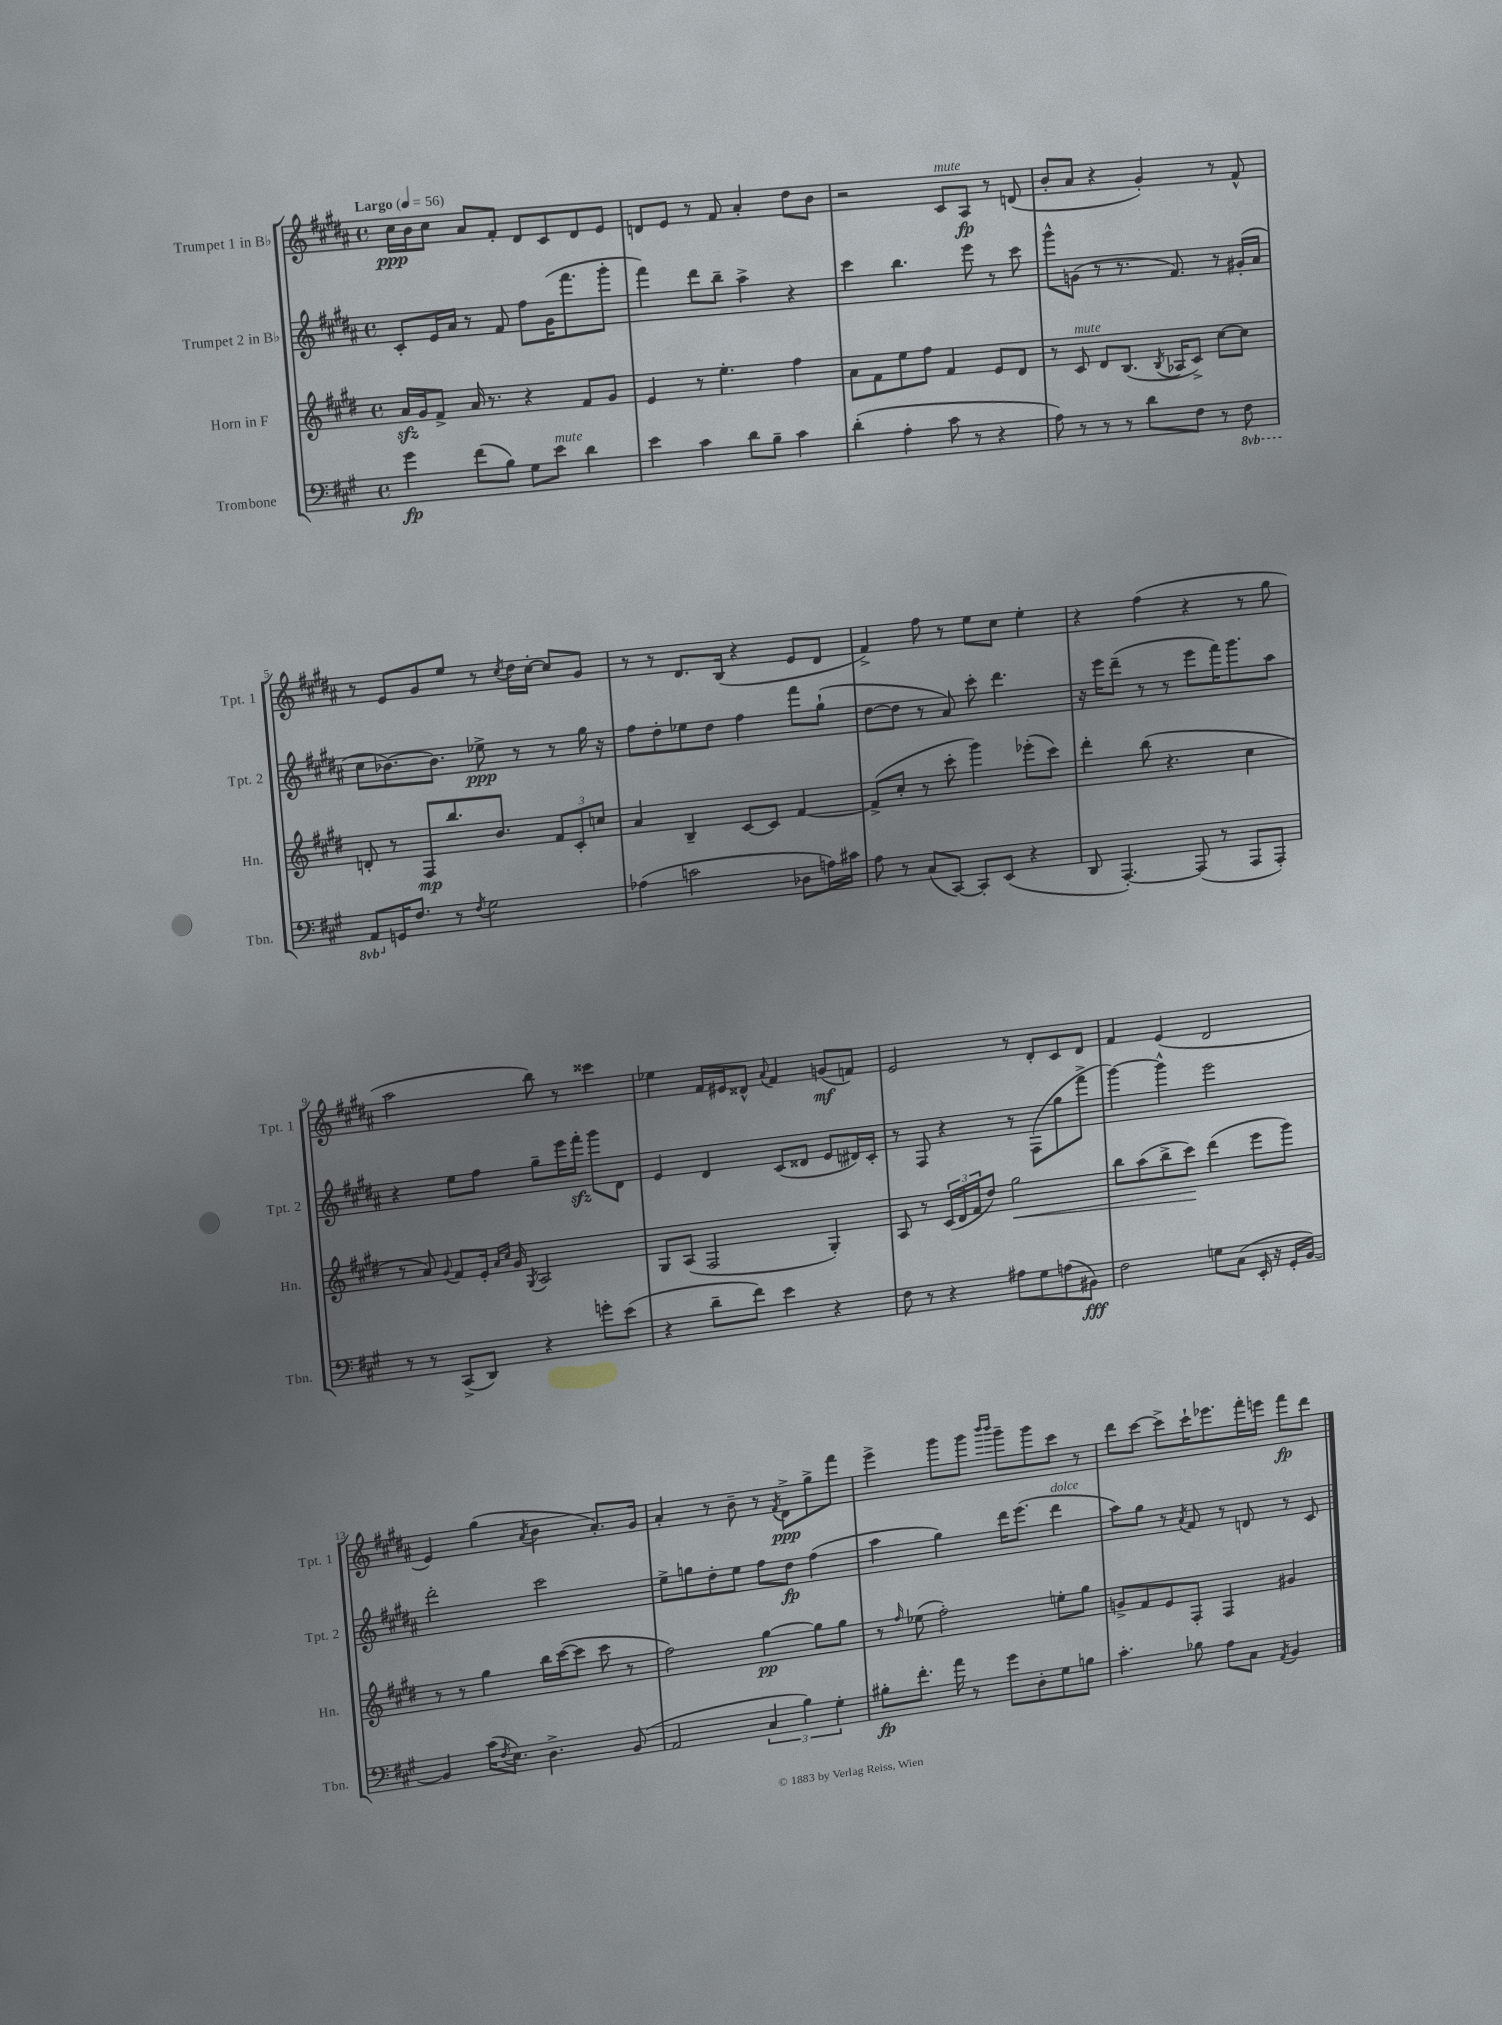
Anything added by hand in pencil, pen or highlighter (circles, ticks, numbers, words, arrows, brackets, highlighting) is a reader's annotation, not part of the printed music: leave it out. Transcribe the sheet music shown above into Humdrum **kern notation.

**kern	**dynam	**kern	**dynam	**kern	**dynam	**kern	**dynam
*part4	*part4	*part3	*part3	*part2	*part2	*part1	*part1
*staff4	*staff4	*staff3	*staff3	*staff2	*staff2	*staff1	*staff1
*I"Trombone	*	*I"Horn in F	*	*I"Trumpet 2 in B♭	*	*I"Trumpet 1 in B♭	*
*I'Tbn.	*	*I'Hn.	*	*I'Tpt. 2	*	*I'Tpt. 1	*
*clefF4	*	*clefG2	*	*clefG2	*	*clefG2	*
*k[f#c#g#]	*	*k[f#c#g#d#]	*	*k[f#c#g#d#a#]	*	*k[f#c#g#d#a#]	*
*M4/4	*	*M4/4	*	*M4/4	*	*M4/4	*
*met(c)	*	*met(c)	*	*met(c)	*	*met(c)	*
*MM56	*	*MM56	*	*MM56	*	*MM56	*
=1	=1	=1	=1	=1	=1	=1	=1
!	!	!	!	!	!	!LO:TX:a:B:t=Largo	!
4g#\	fp	16azz/LL	.	8c#'/L	.	16cc#\LL	ppp
.	.	16g#/J	.	.	.	16b\J	.
.	.	8f#^/J	.	16e/L	.	8cc#\J	.
.	.	.	.	16a#/JJ	.	.	.
(8f#\L	.	16a/	.	8r	.	8a#/L	.
.	.	8.r	.	.	.	.	.
8B\J)	.	.	.	8f#/	.	8f#'/J	.
8G#\L	.	4r	.	8ff#\L	.	8d#/L	.
!LO:TX:a:i:t=mute	!	!	!	!	!	!	!
8e\J	.	.	.	(16g#\K	.	8c#/	.
.	.	.	.	8.fff#\	.	.	.
4d\	.	8f#/L	.	.	.	8d#/	.
.	.	8g#/J	.	8ggg#'\J	.	8e/J	.
=2	=2	=2	=2	=2	=2	=2	=2
4e\	.	4e/	.	4fff#\)	.	8dn/L	.
.	.	.	.	.	.	8e/J	.
4c#\	.	8r	.	8ddd#\L	.	8r	.
.	.	4.ee'\	.	8bb~\J	.	8f#/	.
8d\L	.	.	.	4aa#^\	.	4a#'/	.
8B~\J	.	.	.	.	.	.	.
4c#\	.	4ff#\	.	4r	.	8dd#\L	.
.	.	.	.	.	.	8b\J	.
=3	=3	=3	=3	=3	=3	=3	=3
(4d'\	.	8a\L	.	4ccc#\	.	2r	.
.	.	8f#\	.	.	.	.	.
4A'\	.	8ee\	.	4.bb\	.	.	.
.	.	8ff#\J	.	.	.	.	.
!	!	!	!	!	!	!LO:TX:a:i:t=mute	!
8c#\	.	4f#/	.	.	.	8c#/L	.
8r	.	.	.	8eee\	.	8A#/J	fp
4r	.	8e/L	.	8r	.	8r	.
.	.	8d#/J	.	8ccc#\	.	(8dn/	.
=4	=4	=4	=4	=4	=4	=4	=4
8A\)	.	8r	.	8ggg#^^\L	.	8b'/L	.
!	!	!LO:TX:a:i:t=mute	!	!	!	!	!
8r	.	8c#/	.	(8gn\J	.	8a#/J	.
8r	.	8d#/L	.	8r	.	4r	.
8r	.	(8.B/J	.	8.r	.	.	.
8d\L	.	.	.	.	.	4g#'/)	.
.	.	8qB/	.	.	.	.	.
.	.	16A-X/KL	.	8.f#/)	.	.	.
8F#\J	.	8c#^/J)	.	.	.	.	.
8r	.	[8cc#\L	.	8r	.	8r	.
*8ba	*	*	*	*	*	*	*
8FF#\	.	8cc#\J]	.	(16g#X'/LL	.	8f#^^/	.
.	.	.	.	16a#/JJ	.	.	.
!!LO:LB:g=z
=5	=5	=5	=5	=5	=5	=5	=5
8AAA/L	.	8dn'/	.	8cc#\L	.	8r	.
*X8ba	*	*	*	*	*	*	*
16GGn/K	.	8r	.	[8.b-X\)	.	8e/L	.
8.F#/J	.	.	.	.	.	.	.
.	.	8F#/L	mp	.	.	8g#/	.
.	.	.	.	8.b-\J]	.	.	.
8r	.	8.bb/	.	.	.	8ee/J	.
8qF#/	.	.	.	.	.	.	.
2G#\	.	.	.	8ee-X^\	ppp	8r	.
.	.	8.b/J	.	.	.	.	.
.	.	.	.	.	.	8qcc#/	.
.	.	.	.	8r	.	16dd#\LL	.
.	.	.	.	.	.	[16cc#'\JJ	.
.	.	12f#/L	.	8r	.	8cc#/L]	.
.	.	12c#'/	.	.	.	.	.
.	.	.	.	16gg#\	.	8g#/J	.
.	.	12ccn/J	.	.	.	.	.
.	.	.	.	16r	.	.	.
=6	=6	=6	=6	=6	=6	=6	=6
(4A-X\	.	4a/	.	8ff#\L	.	8r	.
.	.	.	.	8dd#'\	.	8r	.
2cn\	.	4B~/	.	8ee-X\	.	8.d#/L	.
.	.	.	.	8dd#\J	.	.	.
.	.	.	.	.	.	(16B/Jk	.
.	.	[8c#/L	.	4ff#\	.	4r	.
.	.	8c#/J]	.	.	.	.	.
8D-X\L	.	[4f#/	.	8fff#\L	.	8e/L	.
16An\L)	.	.	.	(8gg#`\J	.	8d#/J	.
16c#X\JJ	.	.	.	.	.	.	.
=7	=7	=7	=7	=7	=7	=7	=7
8A\	.	(8f#^/L]	.	[8dd#\L	.	4f#^/)	.
8r	.	8cc#'/J	.	8dd#\J]	.	.	.
(8C#/L	.	8r	.	8r	.	8ff#\	.
[8CC#/J)	.	8ccc#'\	.	8a#/)	.	8r	.
8CC#'/L]	.	4ggg#\)	.	8ccc#'\	.	8ee\L	.
(8EE/J	.	.	.	4.ddd#\	.	8cc#\J	.
4r	.	(8eee-X'\L	.	.	.	4ee'\	.
.	.	8ccc#\J)	.	.	.	.	.
=8	=8	=8	=8	=8	=8	=8	=8
8DD/	.	4ddd#'\	.	16r	.	4r	.
.	.	.	.	16eee\KL	.	.	.
[4.AAA'/)	.	.	.	(8ddd#~\J	.	.	.
.	.	(8bb\	.	8r	.	(4ff#\	.
.	.	4.r	.	8r	.	.	.
(8AAA/]	.	.	.	8eee\L	.	4r	.
8r	.	.	.	16fff#\K)	.	.	.
.	.	.	.	8.ggg#\	.	.	.
8AAA/L	.	4cc#\	.	.	.	8r	.
8AAA'/J)	.	.	.	8aa#\J	.	8gg#\	.
!!LO:LB:g=z
=9	=9	=9	=9	=9	=9	=9	=9
8r	.	8r	.	4r	.	2aa#\	.
8r	.	8a/)	.	.	.	.	.
.	.	8qqg#/	.	.	.	.	.
(8CC#^/L	.	8f#/L	.	8ee\L	.	.	.
8DD/J)	.	16e'/Jk	.	8ff#\J	.	.	.
.	.	16qqa/LL	.	.	.	.	.
.	.	16qqcc#/JJ	.	.	.	.	.
.	.	16g#/	.	.	.	.	.
.	.	8qG#/	.	.	.	.	.
4r	.	2A/	.	8gg#~\L	.	8bb\)	.
.	.	.	.	16eee\L	.	8r	.
.	.	.	.	16fff#zz'\JJ	.	.	.
8gn'\L	.	.	.	8ggg#\L	.	4ccc##X\	.
(8e\J	.	.	.	8d#\J	.	.	.
=10	=10	=10	=10	=10	=10	=10	=10
4r	.	8G#/L	.	4e/	.	4ee-X\	.
.	.	(8A/J	.	.	.	.	.
8d~\L	.	2F#/	.	4d#/	.	16f#/LL	.
.	.	.	.	.	.	16e#X/J	.
8f#\J)	.	.	.	.	.	8d##X^^/J	.
.	.	.	.	.	.	8qqa#/	.
4e\	.	.	.	(8c#/L	.	4f#/	.
.	.	.	.	8d##X/J	.	.	.
4r	.	4G#'/)	.	8e/L	.	(8gn/L	mf
.	.	.	.	16d#X/L)	.	8fn/J)	.
.	.	.	.	16c#'/JJ	.	.	.
=11	=11	=11	=11	=11	=11	=11	=11
8F#\	.	8A/	.	8r	.	2e/	.
8r	.	8r	.	8F#/	.	.	.
4r	.	(24c#/LL	.	4r	.	.	.
.	.	24d#/	.	.	.	.	.
.	.	24f#/J	.	.	.	.	.
.	.	8dd#/J)	.	.	.	.	.
!	!	!	!LO:HP:b	!	!	!	!
8A#X\L	.	2gg#\	<	8r	.	8r	.
8G#\	.	.	.	(8F#\L	.	8d#'/L	.
(8An\	.	.	.	8gg#\	.	8c#/	.
8BB#X\J)	fff	.	.	8fff#^\J	.	8d#/J	.
=12	=12	=12	=12	=12	=12	=12	=12
2F#\	.	8bb\L	.	[4ggg#\)	.	4f#/	.
.	.	(8aa\	.	.	.	.	.
.	.	8bb^\	.	4ggg#^^\]	.	(4e/	.
.	.	8ccc#\J)	.	.	.	.	.
8Gn\L	.	(4ddd#\	[	2eee\	.	2d#/	.
(8C#\J	.	.	.	.	.	.	.
16EE'/	.	8eee\L	.	.	.	.	.
16r	.	.	.	.	.	.	.
16GG#'/LL	.	8ggg#\J)	.	.	.	.	.
[16BB/JJ)	.	.	.	.	.	.	.
!!LO:LB:g=z
=13	=13	=13	=13	=13	=13	=13	=13
4BB/]	.	8r	.	2ddd#'\	.	4e/)	.
.	.	8r	.	.	.	.	.
(16c#\KL	.	4gg#\	.	.	.	(4gg#\	.
8qF#/	.	.	.	.	.	.	.
8.E\J)	.	.	.	.	.	.	.
.	.	.	.	.	.	8qa#/	.
4.D^\	.	16bb\LL	.	2ccc#\	.	4b\	.
.	.	([16ccc#\J	.	.	.	.	.
.	.	8ccc#\J]	.	.	.	.	.
.	.	8ccc#\	.	.	.	8.a#'/L)	.
(8BB/	.	8r	.	.	.	.	.
.	.	.	.	.	.	16g#/Jk	.
=14	=14	=14	=14	=14	=14	=14	=14
2AA/	.	2ff#\)	.	8ee^\L	.	4a#'/	.
.	.	.	.	8ggn\	.	.	.
.	.	.	.	8dd#'\	.	8r	.
.	.	.	.	8ee\J	.	8b~\	.
6C#/	.	[4gg#\	pp	8ff#\L	.	8r	.
.	.	.	.	.	.	8qf#/	.
.	.	.	.	8dd#\J	fp	8d#^\L	ppp
6B\)	.	.	.	.	.	.	.
.	.	8gg#\L]	.	(4ff#\	.	8gg#^\	.
6G#'\	.	.	.	.	.	.	.
.	.	8gg#\J	.	.	.	8fff#\J	.
=15	=15	=15	=15	=15	=15	=15	=15
8B#X'\L	fp	8r	.	4aa#\	.	4eee^\	.
.	.	16qqff#/	.	.	.	.	.
8.f#'\J	.	(8ee-X\	.	.	.	.	.
.	.	2ff#'\)	.	4gg#\)	.	8ggg#\L	.
16a\	.	.	.	.	.	.	.
8r	.	.	.	.	.	8ggg#\J	.
.	.	.	.	.	.	16qqbbb/LL	.
.	.	.	.	.	.	16qqbbb/JJ	.
8g#\L	.	.	.	16ddd#\KL	.	8ggg#~\L	.
.	.	.	.	(8.eee\J	.	.	.
8D'\	.	.	.	.	.	8ggg#\	.
!	!	!	!	!LO:TX:a:i:t=dolce	!	!	!
8G#\	.	8een'\L	.	4ddd#\	.	8ccc#\J	.
8Bn\J	.	8gg#\J	.	.	.	8r	.
=16	=16	=16	=16	=16	=16	=16	=16
4.c#'\	.	8gn^/L	.	8aa#\L)	.	8ddd#\L	.
.	.	8f#/	.	8gg#\J	.	[8ccc#\J	.
.	.	8e/	.	8r	.	8ccc#^\L]	.
.	.	.	.	8qa#/	.	.	.
8B-X\	.	8F#'/J	.	8f#/	.	16ccc#`\K	.
.	.	.	.	.	.	8.eee-X\	.
8A\L	.	4F#/	.	8r	.	.	.
8C#\J	.	.	.	8dn/	.	16fff#'\L	.
.	.	.	.	.	.	16eeen\JJ	.
8qAA/	.	.	.	.	.	.	.
4BB/	.	4g#X/	.	8r	.	8fff#\L	fp
.	.	.	.	8c#/	.	8ddd#\J	.
==	==	==	==	==	==	==	==
*-	*-	*-	*-	*-	*-	*-	*-
